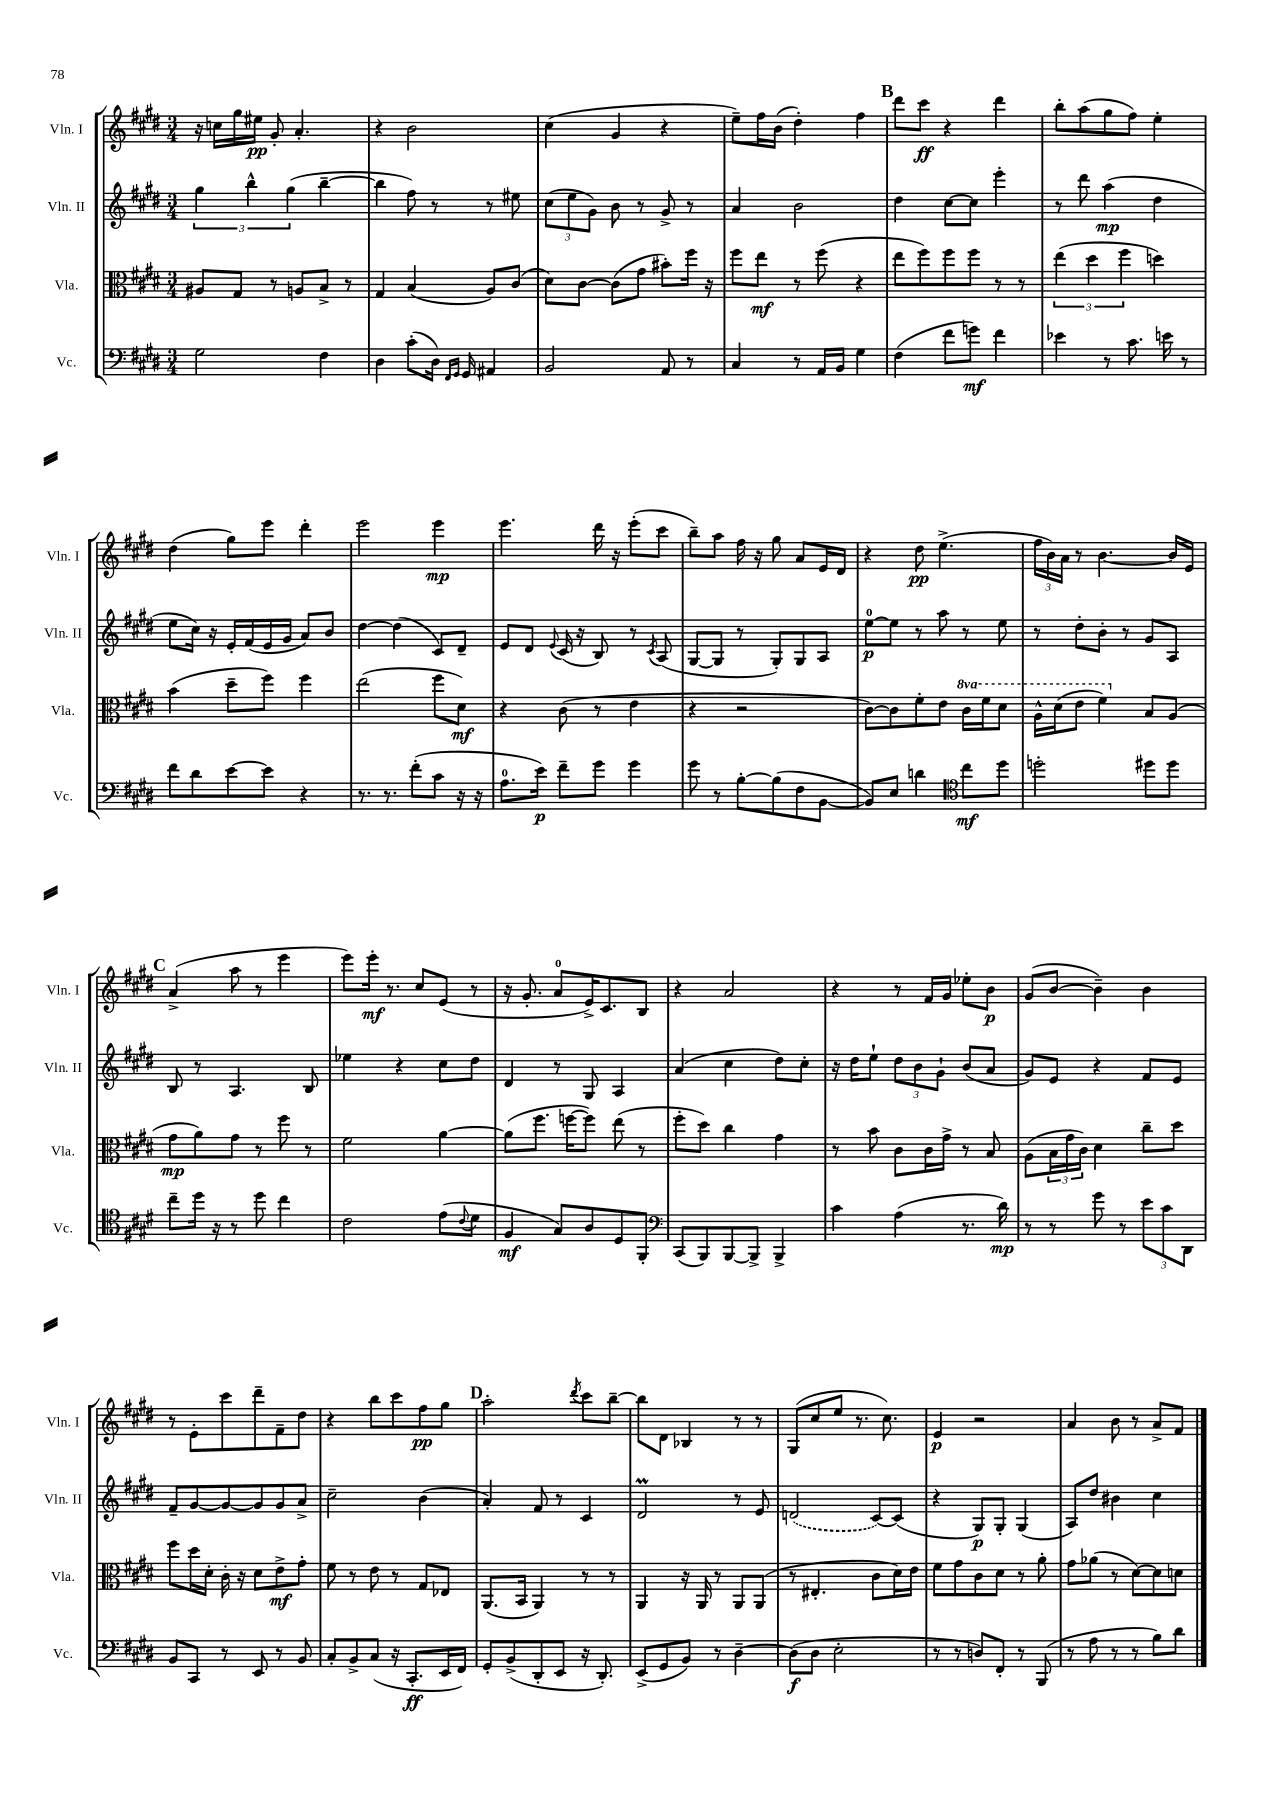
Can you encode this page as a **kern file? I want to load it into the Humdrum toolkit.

**kern	**dynam	**kern	**dynam	**kern	**dynam	**kern	**dynam
*part4	*part4	*part3	*part3	*part2	*part2	*part1	*part1
*staff4	*staff4	*staff3	*staff3	*staff2	*staff2	*staff1	*staff1
*I"Vc.	*	*I"Vla.	*	*I"Vln. II	*	*I"Vln. I	*
*I'Vc.	*	*I'Vla.	*	*I'Vln. II	*	*I'Vln. I	*
*clefF4	*	*clefC3	*	*clefG2	*	*clefG2	*
*k[f#c#g#d#]	*	*k[f#c#g#d#]	*	*k[f#c#g#d#]	*	*k[f#c#g#d#]	*
*M3/4	*	*M3/4	*	*M3/4	*	*M3/4	*
=9	=9	=9	=9	=9	=9	=9	=9
2G#\	.	8A#X/L	.	6gg#\	.	16r	.
.	.	.	.	.	.	16ccn\LL	.
.	.	8G#/J	.	.	.	16gg#\	.
.	.	.	.	6bb^^\	.	.	.
.	.	.	.	.	.	16ee#X\JJ	pp
.	.	8r	.	.	.	8g#'/	.
.	.	.	.	(6gg#\	.	.	.
.	.	8An/L	.	.	.	4.a'/	.
4F#\	.	8B^/J	.	[4bb~\	.	.	.
.	.	8r	.	.	.	.	.
=10	=10	=10	=10	=10	=10	=10	=10
4D#\	.	4G#/	.	4bb\]	.	4r	.
(8c#'\L	.	(4B/	.	8ff#\)	.	2b\	.
16D#\Jk)	.	.	.	8r	.	.	.
16qqFF#/LL	.	.	.	.	.	.	.
16qqGG#/JJ	.	.	.	.	.	.	.
16GG#/	.	.	.	.	.	.	.
4AA#X/	.	8A/L)	.	8r	.	.	.
.	.	(8c#/J	.	8ee#X\	.	.	.
=11	=11	=11	=11	=11	=11	=11	=11
2BB/	.	8d#\L)	.	(12cc#\L	.	(4cc#\	.
.	.	.	.	12ee\	.	.	.
.	.	[8c#\J	.	.	.	.	.
.	.	.	.	12g#\J)	.	.	.
.	.	(8c#\L]	.	8b\	.	4g#/	.
.	.	8g#\J	.	8r	.	.	.
8AA/	.	8b#X'\L)	.	8g#^/	.	4r	.
8r	.	16ff#\Jk	.	8r	.	.	.
.	.	16r	.	.	.	.	.
=12	=12	=12	=12	=12	=12	=12	=12
4C#/	.	8ff#\L	.	4a/	.	8ee~\L)	.
.	.	8ee\J	mf	.	.	16ff#\L	.
.	.	.	.	.	.	(16b\JJ	.
8r	.	8r	.	2b\	.	4dd#'\)	.
16AA/LL	.	(8ff#\	.	.	.	.	.
16BB/JJ	.	.	.	.	.	.	.
4G#\	.	4r	.	.	.	4ff#\	.
!!LO:REH:place=s1:t=B
=13	=13	=13	=13	=13	=13	=13	=13
(4F#\	.	8ee\L	.	4dd#\	.	8ddd#\L	.
.	.	8ff#\)	.	.	.	8ccc#\J	ff
8f#\L	.	8ff#\	.	[8cc#\L	.	4r	.
8gn\J)	mf	8ff#\J	.	8cc#\J]	.	.	.
4f#\	.	8r	.	4eee'\	.	4ddd#\	.
.	.	8r	.	.	.	.	.
=14	=14	=14	=14	=14	=14	=14	=14
4e-X\	.	(6ee\	.	8r	.	8bb'\L	.
.	.	.	.	8ddd#\	.	(8aa\	.
.	.	6dd#\	.	.	.	.	.
8r	.	.	.	(4aa\	mp	8gg#\	.
.	.	6ff#\	.	.	.	.	.
8.c#\	.	.	.	.	.	8ff#\J)	.
.	.	4ddn\)	.	4dd#\	.	4ee'\	.
16en\	.	.	.	.	.	.	.
8r	.	.	.	.	.	.	.
!!LO:LB:g=z
=15	=15	=15	=15	=15	=15	=15	=15
8f#\L	.	(4b\	.	8ee\L	.	(4dd#\	.
8d#\	.	.	.	16cc#\Jk)	.	.	.
.	.	.	.	16r	.	.	.
[8e\	.	8dd#~\L	.	16e'/LL	.	8gg#\L)	.
.	.	.	.	(16f#/	.	.	.
8e\J]	.	8ff#\J)	.	16e/	.	8eee\J	.
.	.	.	.	16g#/JJ	.	.	.
4r	.	4ff#\	.	8a/L)	.	4ddd#'\	.
.	.	.	.	8b/J	.	.	.
=16	=16	=16	=16	=16	=16	=16	=16
8.r	.	(2ee\	.	[4dd#\	.	2eee\	.
8.r	.	.	.	.	.	.	.
.	.	.	.	(4dd#\]	.	.	.
(8f#'\L	.	.	.	.	.	.	.
8c#\J	.	8ff#\L	.	8c#/L)	.	4eee\	mp
16r	.	8d#\J)	mf	8d#~/J	.	.	.
16r	.	.	.	.	.	.	.
=17	=17	=17	=17	=17	=17	=17	=17
8.A\L	.	4r	.	8e/L	.	4.eee\	.
.	.	.	.	8d#/J	.	.	.
16e\Jk)	p	.	.	.	.	.	.
.	.	.	.	8qqe/	.	.	.
8f#~\L	.	(8c#\	.	(16c#/	.	.	.
.	.	.	.	16r	.	.	.
8g#\J	.	8r	.	8B/)	.	16ddd#\	.
.	.	.	.	.	.	16r	.
4g#\	.	4e\	.	8r	.	(8eee'\L	.
.	.	.	.	8qc#/	.	.	.
.	.	.	.	(8A/	.	8ccc#\J	.
=18	=18	=18	=18	=18	=18	=18	=18
8g#\	.	4r	.	[8G#/L	.	8bb~\L)	.
8r	.	.	.	8G#/J]	.	8aa\J	.
[8B'\L	.	2r	.	8r	.	16ff#\	.
.	.	.	.	.	.	16r	.
(8B\]	.	.	.	8G#'/L)	.	8gg#\	.
8F#\	.	.	.	8G#/	.	8a/L	.
[8BB\J	.	.	.	8A/J	.	16e/L	.
.	.	.	.	.	.	16d#/JJ	.
=19	=19	=19	=19	=19	=19	=19	=19
8BB/L])	.	[8c#\L)	.	[8ee\L	p	4r	.
8E/J	.	8c#\]	.	8ee\J]	.	.	.
4dn\	.	8f#'\	.	8r	.	8dd#\	pp
.	.	8e\J	.	8aa\	.	(4.ee^\	.
*clefC4	*	*	*	*	*	*	*
*	*	*8va	*	*	*	*	*
8cc#\L	mf	16cc#\LL	.	8r	.	.	.
.	.	16ff#\J	.	.	.	.	.
8dd#\J	.	8dd#\J	.	8ee\	.	.	.
=20	=20	=20	=20	=20	=20	=20	=20
2ddn'\	.	16a^^\LL	.	8r	.	24ff#\LL	.
.	.	.	.	.	.	24b\)	.
.	.	(16dd#\J	.	.	.	.	.
.	.	.	.	.	.	24a\JJ	.
.	.	8ee\J	.	8dd#'\L	.	8r	.
.	.	4ff#\)	.	8b'\J	.	[4.b\	.
.	.	.	.	8r	.	.	.
*	*	*X8va	*	*	*	*	*
8dd#X\L	.	8B/L	.	8g#/L	.	.	.
8dd#\J	.	(8A/J	.	8A/J	.	16b/LL]	.
.	.	.	.	.	.	16e/JJ	.
!!LO:LB:g=z
!!LO:REH:place=s1:t=C
=21	=21	=21	=21	=21	=21	=21	=21
8cc#~\L	.	8g#\L	mp	8B/	.	(4a^/	.
16dd#\Jk	.	8a\)	.	8r	.	.	.
16r	.	.	.	.	.	.	.
8r	.	8g#\J	.	4.A/	.	8aa\	.
8dd#\	.	8r	.	.	.	8r	.
4cc#\	.	8ff#\	.	.	.	4eee\	.
.	.	8r	.	8B/	.	.	.
=22	=22	=22	=22	=22	=22	=22	=22
2c#\	.	2f#\	.	4ee-X\	.	8eee\L)	.
.	.	.	.	.	.	16eee'\Jk	mf
.	.	.	.	.	.	8.r	.
.	.	.	.	4r	.	.	.
.	.	.	.	.	.	8cc#/L	.
(8e\L	.	[4a\	.	8cc#\L	.	(8e/J	.
8qqc#/	.	.	.	.	.	.	.
8d#\J	.	.	.	8dd#\J	.	8r	.
=23	=23	=23	=23	=23	=23	=23	=23
4F#/	mf	(8a\L]	.	4d#/	.	16r	.
.	.	.	.	.	.	8.g#'/	.
.	.	8.ff#\J	.	.	.	.	.
8G#/L)	.	.	.	8r	.	8a/L	.
.	.	[16ffn\KL	.	.	.	.	.
8A/	.	8ff\J])	.	8G#/	.	16e^/K)	.
.	.	.	.	.	.	8.c#/	.
8D#/	.	(8ee\	.	4A/	.	.	.
8FF#'/J	.	8r	.	.	.	8B/J	.
=24	=24	=24	=24	=24	=24	=24	=24
*clefF4	*	*	*	*	*	*	*
(8CC#/L	.	8ff#'\L	.	(4a/	.	4r	.
8BBB/)	.	8dd#\J)	.	.	.	.	.
[8BBB/	.	4cc#\	.	4cc#\	.	2a/	.
8BBB^/J]	.	.	.	.	.	.	.
4BBB^/	.	4g#\	.	8dd#\L)	.	.	.
.	.	.	.	8cc#'\J	.	.	.
=25	=25	=25	=25	=25	=25	=25	=25
4c#\	.	8r	.	16r	.	4r	.
.	.	.	.	16dd#\KL	.	.	.
.	.	8b\	.	8ee`\J	.	.	.
(4A\	.	8c#\L	.	12dd#\L	.	8r	.
.	.	.	.	12b\	.	.	.
.	.	16c#\L	.	.	.	16f#/LL	.
.	.	.	.	12g#`\J	.	.	.
.	.	16g#^\JJ	.	.	.	16g#/JJ	.
8.r	.	8r	.	(8b/L	.	8ee-X'\L	.
.	.	8B/	.	8a/J	.	8b\J	p
16d#\)	mp	.	.	.	.	.	.
=26	=26	=26	=26	=26	=26	=26	=26
8r	.	(8A\L	.	8g#/L)	.	(8g#/L	.
8r	.	24B\L	.	8e/J	.	[8b/J	.
.	.	24g#\	.	.	.	.	.
.	.	24c#\JJ)	.	.	.	.	.
8g#\	.	4d#\	.	4r	.	4b~\])	.
8r	.	.	.	.	.	.	.
12e\L	.	8cc#~\L	.	8f#/L	.	4b\	.
12c#\	.	.	.	.	.	.	.
.	.	8dd#\J	.	8e/J	.	.	.
12DD#\J	.	.	.	.	.	.	.
!!LO:LB:g=z
=27	=27	=27	=27	=27	=27	=27	=27
8BB/L	.	8ff#\L	.	8f#~/L	.	8r	.
8CC#/J	.	16dd#\L	.	[8g#/	.	8e'\L	.
.	.	16d#'\JJ	.	.	.	.	.
8r	.	16c#'\	.	8g#/_	.	8ccc#\	.
.	.	16r	.	.	.	.	.
8EE/	.	8d#\L	.	8g#/]	.	8ddd#~\	.
8r	.	8e^\	mf	8g#/	.	8f#~\	.
8BB/	.	8g#'\J	.	8a^/J	.	8dd#\J	.
=28	=28	=28	=28	=28	=28	=28	=28
8C#'/L	.	8f#\	.	2cc#~\	.	4r	.
8BB^/	.	8r	.	.	.	.	.
(8C#/J	.	8e\	.	.	.	8bb\L	.
16r	.	8r	.	.	.	8ccc#\	.
8.CC#'/L	ff	.	.	.	.	.	.
.	.	8G#/L	.	(4b\	.	8ff#\	pp
16EE/L	.	8E-X/J	.	.	.	8gg#\J	.
16FF#/JJ)	.	.	.	.	.	.	.
!!LO:REH:place=s1:t=D
=29	=29	=29	=29	=29	=29	=29	=29
8GG#'/L	.	(8.AA/L	.	4a'/)	.	2aa'\	.
(8BB^/	.	.	.	.	.	.	.
.	.	16BB/Jk	.	.	.	.	.
8DD#'/	.	4AA/)	.	8f#/	.	.	.
8EE/J	.	.	.	8r	.	.	.
.	.	.	.	.	.	8qddd#/	.
16r	.	8r	.	4c#/	.	8ccc#\L	.
8.DD#'/)	.	.	.	.	.	.	.
.	.	8r	.	.	.	[8bb~\J	.
=30	=30	=30	=30	=30	=30	=30	=30
(8EE^/L	.	4AA/	.	2d#m/	.	8bb\L]	.
8GG#/	.	.	.	.	.	8d#\J	.
8BB/J)	.	16r	.	.	.	4B-X/	.
.	.	16AA/	.	.	.	.	.
8r	.	8r	.	.	.	.	.
[4D#~\	.	8AA/L	.	8r	.	8r	.
.	.	(8AA/J	.	8e/	.	8r	.
=31	=31	=31	=31	=31	=31	=31	=31
(8D#\L]	f	8r	.	(2dn/	.	(8G#/L	.
8D#\J	.	4.E#X'/	.	.	.	8cc#/	.
2E'\	.	.	.	.	.	8ee/J	.
.	.	.	.	.	.	8.r	.
.	.	8c#\L	.	[8c#/L)	.	.	.
.	.	.	.	.	.	8.cc#\)	.
.	.	16d#\L)	.	(8c#/J]	.	.	.
.	.	16e\JJ	.	.	.	.	.
=32	=32	=32	=32	=32	=32	=32	=32
8r	.	8f#\L	.	4r	.	4e/	p
8r	.	8g#\	.	.	.	.	.
8Dn/L)	.	8c#\	.	8G#/L)	p	2r	.
8FF#'/J	.	8d#\J	.	8G#'/J	.	.	.
8r	.	8r	.	(4G#/	.	.	.
(8BBB/	.	8a'\	.	.	.	.	.
=33	=33	=33	=33	=33	=33	=33	=33
8r	.	8g#\L	.	8A/L)	.	4a/	.
8A\	.	(8a-X\J	.	8dd#/J	.	.	.
8r	.	8r	.	4b#X\	.	8b\	.
8r	.	[8d#\L)	.	.	.	8r	.
8B\L)	.	8d#\]	.	4cc#\	.	8a^/L	.
8d#\J	.	8dn\J	.	.	.	8f#/J	.
==	==	==	==	==	==	==	==
*-	*-	*-	*-	*-	*-	*-	*-
